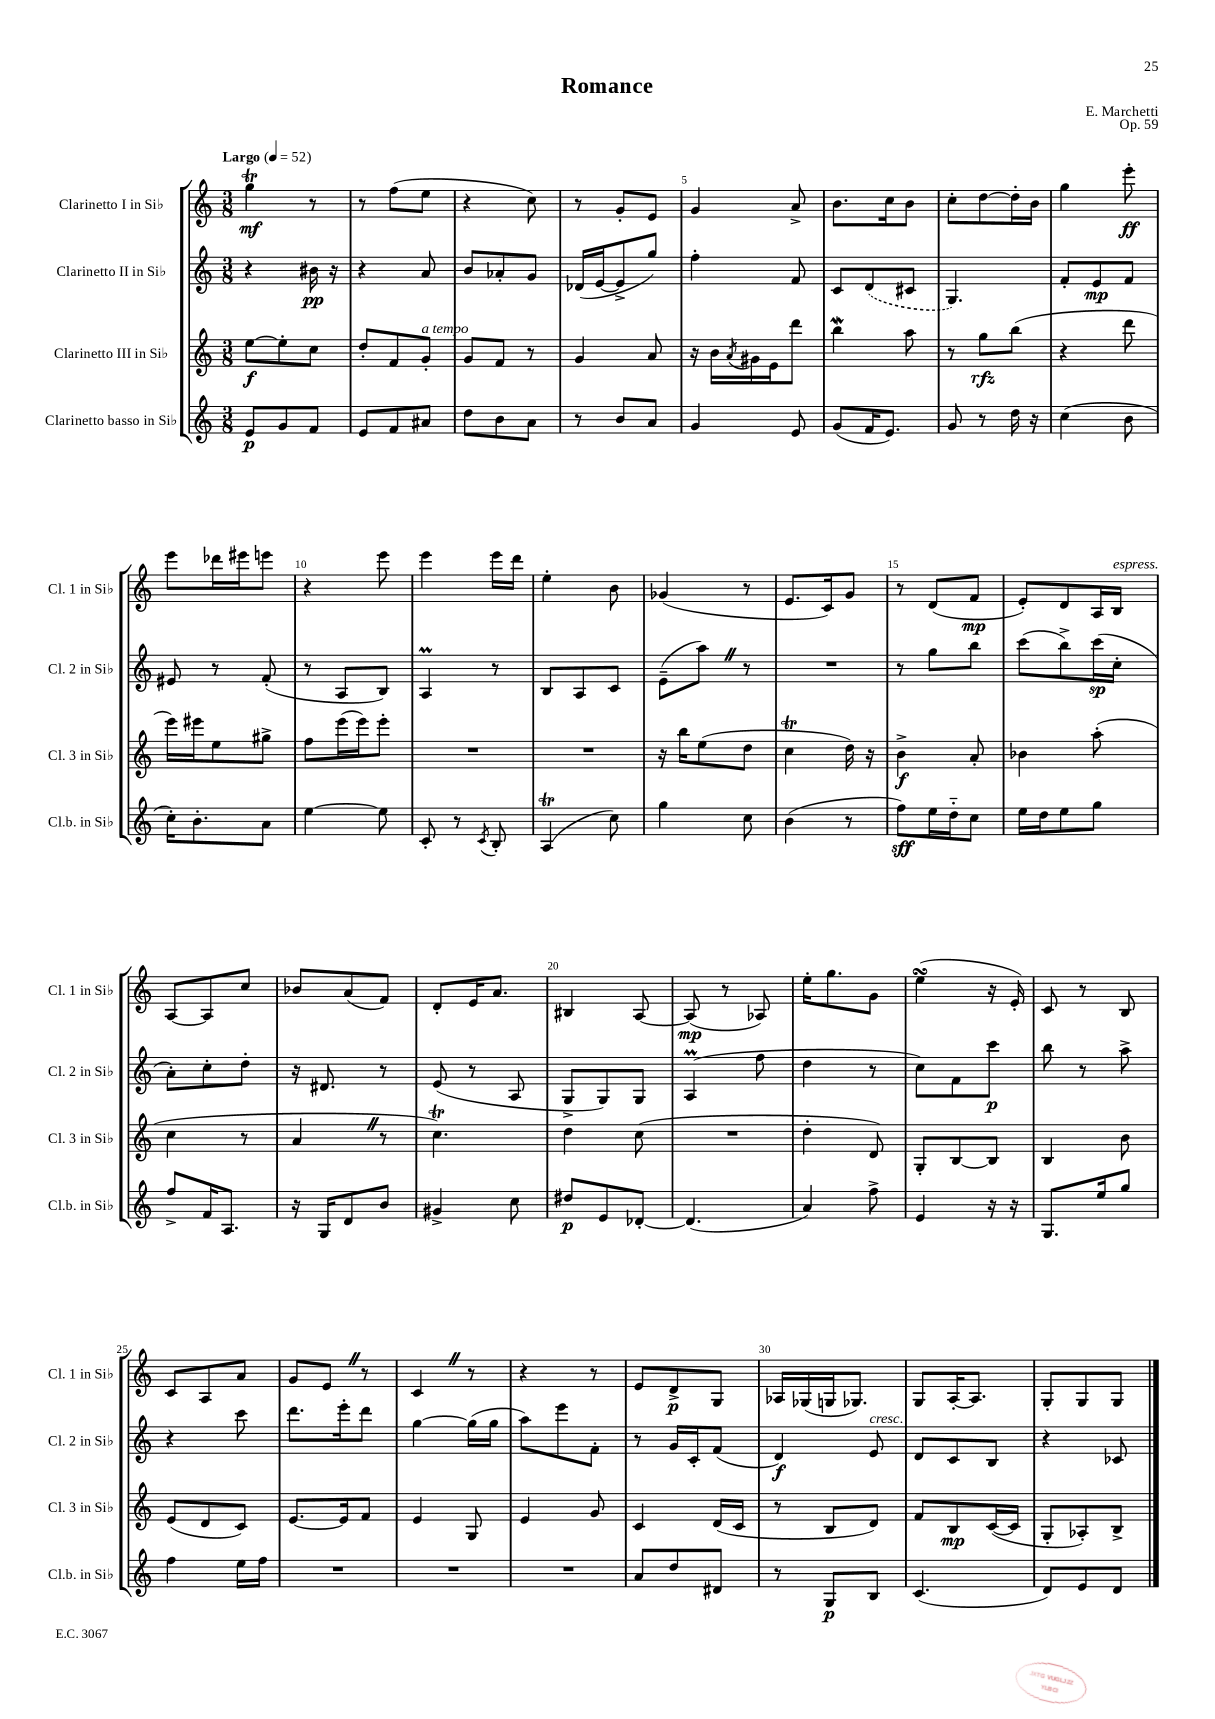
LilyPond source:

\header { title = "Romance" composer = "E. Marchetti" opus = "Op. 59" }
<<
\new StaffGroup <<
\new Staff = "s0" \with { instrumentName = "Clarinetto I in Sib" shortInstrumentName = "Cl. 1 in Sib" } {
    \clef treble \key c \major \numericTimeSignature \time 3/8 \tempo "Largo" 4 = 52
    g''4\trill\mf r8 |
    r8 f''8( e''8 |
    r4 c''8) |
    r8 g'8-. e'8 |
    g'4 a'8-> |
    b'8. c''16 b'8 |
    c''8-. d''8~ d''16-. b'16 |
    g''4 e'''8-.\ff |
    e'''8 des'''16 eis'''16 e'''8 |
    r4 e'''8 |
    e'''4 e'''16 d'''16 |
    e''4-. b'8 |
    ges'4( r8 |
    e'8. c'16) g'8 |
    r8 d'8( f'8\mp |
    e'8-.) d'8 a16 b16^\markup { \italic "espress." } |
    a8~ a8 c''8 |
    bes'8 a'8( f'8) |
    d'8-. e'16 a'8. |
    bis4 a8~ |
    a8\mp( r8 aes8) |
    e''16-. g''8. g'8 |
    e''4\turn( r16 e'16-.) |
    c'8 r8 b8 |
    c'8 a8 a'8 |
    g'8 e'8 \once \override BreathingSign.text = \markup { \musicglyph "scripts.caesura.straight" } \breathe r8 |
    c'4 \once \override BreathingSign.text = \markup { \musicglyph "scripts.caesura.straight" } \breathe r8 |
    r4 r8 |
    e'8 d'8->\p g8 |
    aes16 ges16( g16 ges8.) |
    g8 a16~-. a8. |
    g8-. g8 g8 \bar "|." |
}
\new Staff = "s1" \with { instrumentName = "Clarinetto II in Sib" shortInstrumentName = "Cl. 2 in Sib" } {
    \clef treble \key c \major \numericTimeSignature \time 3/8
    r4 bis'16\pp r16 |
    r4 a'8 |
    b'8 aes'8-. g'8 |
    des'16( e'16~ e'8-> g''8) |
    f''4-. f'8 |
    c'8 \once \slurDashed d'8( cis'8 |
    g4.) |
    f'8-. e'8\mp f'8 |
    eis'8 r8 f'8-.( |
    r8 a8 b8) |
    a4\prall r8 |
    b8 a8 c'8 |
    e'8--( a''8) \once \override BreathingSign.text = \markup { \musicglyph "scripts.caesura.straight" } \breathe r8 |
    R4. |
    r8 g''8 b''8 |
    c'''8( b''8->) c'''16\sp( c''16-. |
    a'8-.) c''8-. d''8-. |
    r16 dis'8. r8 |
    e'8( r8 a8 |
    g8-> g8) g8 |
    a4\prall( f''8 |
    d''4 r8 |
    c''8) f'8 c'''8\p |
    b''8 r8 a''8-> |
    r4 c'''8 |
    d'''8. e'''16-. d'''8 |
    g''4~ g''16( g''16 |
    a''8) e'''8 f'8-. |
    r8 g'16 c'16-. f'8( |
    d'4\f) e'8^\markup { \italic "cresc." } |
    d'8 c'8 b8 |
    r4 ces'8 \bar "|." |
}
\new Staff = "s2" \with { instrumentName = "Clarinetto III in Sib" shortInstrumentName = "Cl. 3 in Sib" } {
    \clef treble \key c \major \numericTimeSignature \time 3/8
    e''8~\f e''8-. c''8 |
    d''8-. f'8 g'8-.^\markup { \italic "a tempo" } |
    g'8 f'8 r8 |
    g'4 a'8 |
    r16 b'16 \acciaccatura { a'8 } gis'16 e'16 d'''8 |
    b''4\mordent a''8 |
    r8 g''8\rfz b''8( |
    r4 d'''8 |
    e'''16) eis'''16 e''8 gis''8-> |
    f''8 e'''16( e'''16) e'''8-. |
    R4. |
    R4. |
    r16 b''16 e''8( d''8 |
    c''4\trill d''16) r16 |
    b'4->\f a'8-. |
    bes'4 a''8-.( |
    c''4 r8 |
    a'4 \once \override BreathingSign.text = \markup { \musicglyph "scripts.caesura.straight" } \breathe r8 |
    c''4.\trill) |
    d''4 c''8( |
    R4. |
    d''4-. d'8) |
    g8-. b8~ b8 |
    b4 b'8 |
    e'8( d'8 c'8) |
    e'8.~ e'16 f'8 |
    e'4 g8 |
    e'4 g'8 |
    c'4 d'16( c'16 |
    r8 b8 d'8) |
    f'8 b8\mp c'16~( c'16 |
    g8-. aes8-.) b8-> \bar "|." |
}
\new Staff = "s3" \with { instrumentName = "Clarinetto basso in Sib" shortInstrumentName = "Cl.b. in Sib" } {
    \clef treble \key c \major \numericTimeSignature \time 3/8
    e'8\p g'8 f'8 |
    e'8 f'8 ais'8 |
    d''8 b'8 a'8 |
    r8 b'8 a'8 |
    g'4 e'8 |
    g'8( f'16 e'8.) |
    g'8 r8 d''16 r16 |
    c''4( b'8 |
    c''16-.) b'8.-. a'8 |
    e''4~ e''8 |
    c'8-. r8 \acciaccatura { c'8 } b8-. |
    a4\trill( c''8) |
    g''4 c''8 |
    b'4( r8 |
    f''8\sff) e''16 d''16-_ c''8 |
    e''16 d''16 e''8 g''8 |
    f''8-> f'16 a8. |
    r16 g16 d'8 b'8 |
    gis'4-> c''8 |
    dis''8\p e'8 des'8~-. |
    des'4.( |
    a'4) f''8-> |
    e'4 r16 r16 |
    g8. e''16 g''8 |
    f''4 e''16 f''16 |
    R4. |
    R4. |
    R4. |
    a'8 d''8 dis'8 |
    r8 g8\p b8 |
    c'4.( |
    d'8) e'8 d'8 \bar "|." |
}
>>
>>
\layout { \context { \Score \override BarNumber.break-visibility = ##(#f #t #t) barNumberVisibility = #(every-nth-bar-number-visible 5) } }
